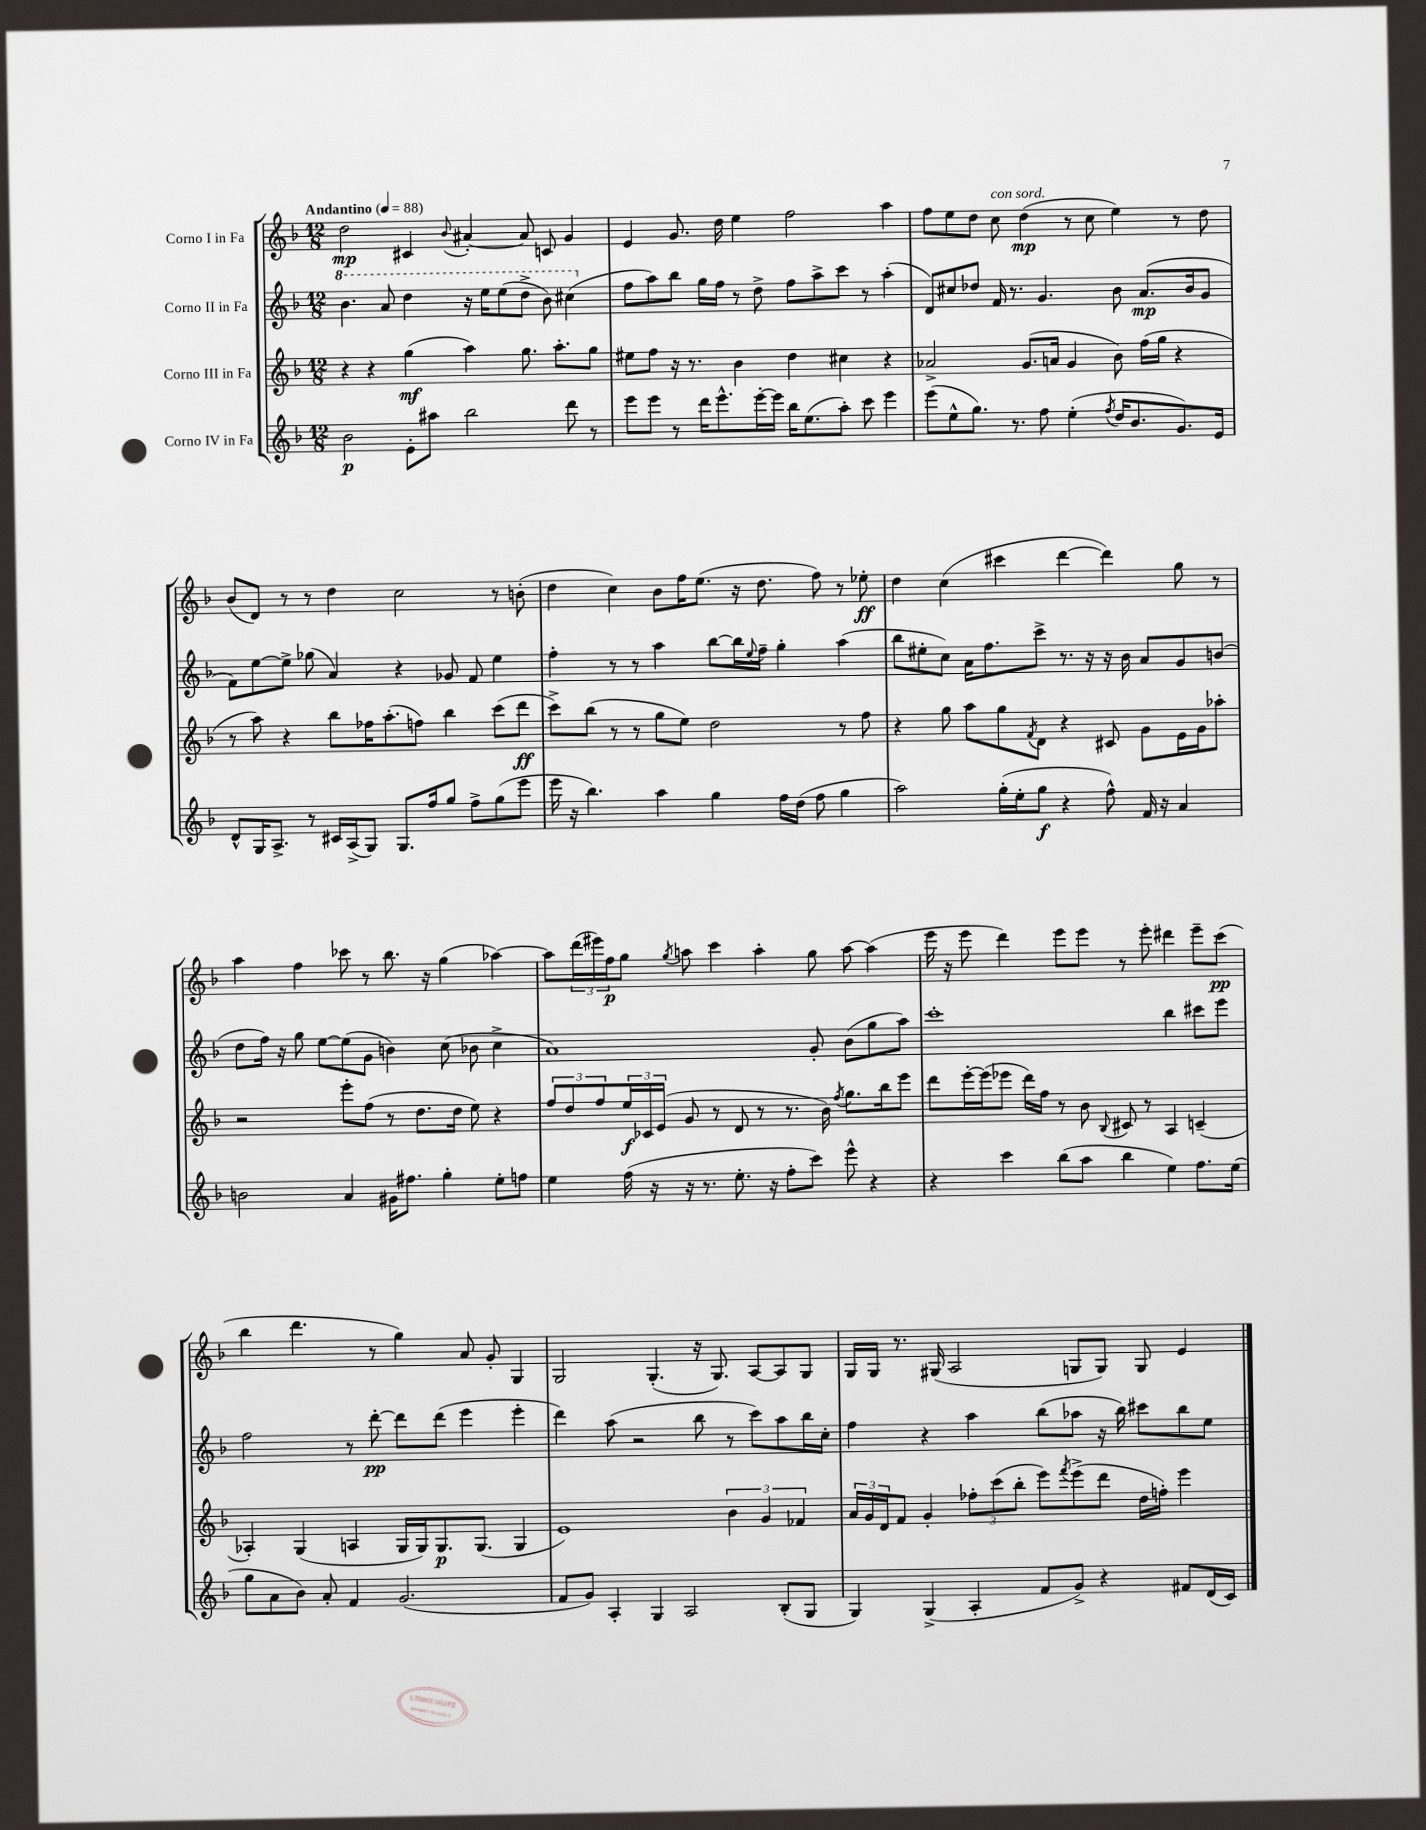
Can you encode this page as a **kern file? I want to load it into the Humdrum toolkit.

**kern	**dynam	**kern	**dynam	**kern	**dynam	**kern	**dynam
*part4	*part4	*part3	*part3	*part2	*part2	*part1	*part1
*staff4	*staff4	*staff3	*staff3	*staff2	*staff2	*staff1	*staff1
*I"Corno IV in Fa	*	*I"Corno III in Fa	*	*I"Corno II in Fa	*	*I"Corno I in Fa	*
*clefG2	*	*clefG2	*	*clefG2	*	*clefG2	*
*k[b-]	*	*k[b-]	*	*k[b-]	*	*k[b-]	*
*M12/8	*	*M12/8	*	*M12/8	*	*M12/8	*
*MM88	*	*MM88	*	*MM88	*	*MM88	*
*	*	*	*	*8va	*	*	*
=1	=1	=1	=1	=1	=1	=1	=1
!	!	!	!	!	!	!LO:TX:a:B:t=Andantino	!
2b-\	p	4r	.	4.bb-\	.	2dd\	mp
.	.	4r	.	.	.	.	.
.	.	.	.	8aa/	.	.	.
8e'\L	.	(4gg\	mf	4ddd\	.	4c#X/	.
8aa#X\J	.	.	.	.	.	.	.
.	.	.	.	.	.	8qqb-/	.
2bb-\	.	4aa\)	.	16r	.	[4a#X'/	.
.	.	.	.	16eee\KL	.	.	.
.	.	.	.	(8eee\	.	.	.
.	.	8.gg\	.	8ddd^\J	.	8a#/]	.
.	.	.	.	8bb-\)	.	8cn/	.
.	.	8.aa'\L	.	.	.	.	.
8ddd\	.	.	.	(4ccc#X\	.	4g/	.
8r	.	8gg\J	.	.	.	.	.
=2	=2	=2	=2	=2	=2	=2	=2
*	*	*	*	*X8va	*	*	*
8eee\L	.	8ee#X\L	.	8ff\L	.	4e/	.
8eee\J	.	8ff\J	.	8aa\)	.	.	.
8r	.	16r	.	8bb-\J	.	8.g/	.
.	.	8.r	.	.	.	.	.
16ddd\KL	.	.	.	16gg\LL	.	.	.
8.eee^^\	.	.	.	16ff\JJ	.	16dd\	.
.	.	4b-\	.	8r	.	4ee\	.
[16eee'\L	.	.	.	8dd^\	.	.	.
16eee\JJ]	.	.	.	.	.	.	.
16bb-\KL	.	4dd\	.	8ff\L	.	2ff\	.
(8.ee\	.	.	.	.	.	.	.
.	.	.	.	8aa^\	.	.	.
8aa'\J)	.	4cc#X\	.	8ccc\J	.	.	.
8ccc\	.	.	.	8r	.	.	.
4eee\	.	4r	.	(4aa'\	.	4aa\	.
=3	=3	=3	=3	=3	=3	=3	=3
(8eee\L	.	2a-X^/	.	8d/L)	.	8ff\L	.
8ee^^\	.	.	.	8cc#X/	.	8ee\	.
8.gg\J)	.	.	.	8dd-X/J	.	8dd\J	.
!	!	!	!	!	!	!LO:TX:a:i:t=con sord.	!
.	.	.	.	16f/	.	8cc\	.
8.r	.	.	.	8.r	.	.	.
.	.	(8.g/L	.	.	.	(4dd\	mp
8ff\	.	.	.	4.g/	.	.	.
.	.	16an/Jk	.	.	.	.	.
(4ee'\	.	4g/	.	.	.	8r	.
.	.	.	.	.	.	8cc\	.
8qff/	.	.	.	.	.	.	.
16dd/KL	.	8b-\)	.	8b-\	.	4ee\)	.
8.b-/	.	.	.	.	.	.	.
.	.	(16ff\LL	.	(8.a/L	mp	.	.
.	.	16gg\JJ	.	.	.	.	.
8.g/)	.	4r	.	.	.	8r	.
.	.	.	.	16b-/k	.	.	.
.	.	.	.	8g/J	.	8dd\	.
16e/Jk	.	.	.	.	.	.	.
!!LO:LB:g=z
=4	=4	=4	=4	=4	=4	=4	=4
8d^^/L	.	8r	.	8f\L)	.	(8b-/L	.
16G/K	.	8aa\)	.	[8ee\	.	8d/J)	.
8.A^/J	.	.	.	.	.	.	.
.	.	4r	.	8ee^\J]	.	8r	.
8r	.	.	.	(8gg-X\	.	8r	.
16c#X/LL	.	8bb-\L	.	4a/)	.	4dd\	.
(16A^/J	.	.	.	.	.	.	.
8G/J)	.	16ff-X\K	.	.	.	.	.
.	.	(8.aa'\	.	.	.	.	.
8.G/L	.	.	.	4r	.	2cc\	.
.	.	8ffn\J)	.	.	.	.	.
16ff/k	.	.	.	.	.	.	.
8gg/J	.	4bb-\	.	8g-X/	.	.	.
8ff^\L	.	.	.	8f/	.	.	.
(8gg\	.	(8ccc\L	.	4ee\	.	8r	.
8eee\J	.	8ddd\J	ff	.	.	(8bn'\	.
=5	=5	=5	=5	=5	=5	=5	=5
16eee\	.	8ccc^\L)	.	4ff'\	.	4dd\	.
16r	.	.	.	.	.	.	.
4.bb-\)	.	(8bb-\J	.	.	.	.	.
.	.	8r	.	8r	.	4cc\)	.
.	.	8r	.	8r	.	.	.
4aa\	.	8gg\L	.	4aa\	.	8b-\L	.
.	.	8ee\J)	.	.	.	16ff\K	.
.	.	.	.	.	.	(8.ee\J	.
4gg\	.	2dd\	.	[8bb-\L	.	.	.
.	.	.	.	16bb-\L]	.	16r	.
.	.	.	.	8qqee/	.	.	.
.	.	.	.	16ff~\JJ	.	8.dd\	.
16ff\LL	.	.	.	4gg'\	.	.	.
(16dd\JJ	.	.	.	.	.	.	.
8ff\	.	.	.	.	.	8ff\)	.
4gg\	.	8r	.	(4aa\	.	8r	.
.	.	8ff\	.	.	.	8ee-X'\	ff
=6	=6	=6	=6	=6	=6	=6	=6
2aa\)	.	4r	.	8bb-\L	.	4dd\	.
.	.	.	.	8ee#X'\	.	.	.
.	.	8gg\	.	8cc\J)	.	(4cc\	.
.	.	8aa\L	.	16a\KL	.	.	.
.	.	.	.	8.ff\	.	.	.
(16gg'\LL	.	8gg\	.	.	.	4ccc#X\	.
16ee'\J	.	.	.	.	.	.	.
.	.	8qf/	.	.	.	.	.
8gg\J	f	8d\J	.	8ccc^\J	.	.	.
4r	.	4r	.	8.r	.	[4ddd\	.
.	.	.	.	16r	.	.	.
8ff^^\)	.	8c#X/	.	16r	.	4ddd\])	.
.	.	.	.	16b-\	.	.	.
16f/	.	8g\L	.	8a/L	.	.	.
16r	.	.	.	.	.	.	.
4a/	.	16e\L	.	8g/	.	8gg\	.
.	.	16g\J	.	.	.	.	.
.	.	8aa-X'\J	.	(8bn/J	.	8r	.
!!LO:LB:g=z
=7	=7	=7	=7	=7	=7	=7	=7
2bn\	.	2r	.	8dd\L	.	4aa\	.
.	.	.	.	16ff\Jk)	.	.	.
.	.	.	.	16r	.	.	.
.	.	.	.	8gg\	.	4ff\	.
.	.	.	.	[8ee\L	.	.	.
4a/	.	8eee'\L	.	(8ee\]	.	8ccc-X\	.
.	.	(8ff\J	.	8g\J	.	8r	.
16g#X\KL	.	8r	.	4bn\)	.	8.bb-\	.
8.ff#X\J	.	.	.	.	.	.	.
.	.	8.dd\L	.	.	.	.	.
.	.	.	.	.	.	16r	.
4gg'\	.	.	.	(8cc\	.	(4gg\	.
.	.	16dd\Jk	.	.	.	.	.
.	.	8ee\)	.	8b-X\	.	.	.
8ee'\L	.	4r	.	4cc^\	.	[4aa-X\)	.
8ffn\J	.	.	.	.	.	.	.
=8	=8	=8	=8	=8	=8	=8	=8
4ee\	.	12ff/L	.	1a)	.	8aa-\L]	.
.	.	12dd/	.	.	.	.	.
.	.	.	.	.	.	(24ddd\L	.
.	.	12ff/	.	.	.	24eee#X\)	.
.	.	.	.	.	.	24ff\J	p
(16ff\	.	24ee/L	f	.	.	8gg\J	.
.	.	24c-X/	.	.	.	.	.
16r	.	.	.	.	.	.	.
.	.	(24e/JJ	.	.	.	.	.
.	.	.	.	.	.	8qgg/	.
16r	.	8g/	.	.	.	8aan\	.
8.r	.	.	.	.	.	.	.
.	.	8r	.	.	.	4ccc\	.
8.ee'\	.	8d/	.	.	.	.	.
.	.	8r	.	.	.	4aa'\	.
16r	.	.	.	.	.	.	.
8ff'\L	.	8.r	.	.	.	.	.
8ccc\J)	.	.	.	8g'/	.	8gg\	.
.	.	16b-\)	.	.	.	.	.
.	.	8qff/	.	.	.	.	.
8eee^^\	.	8.gg\L	.	(8b-\L	.	[8aa\	.
4r	.	.	.	8gg\	.	(4aa\]	.
.	.	16bb-\k	.	.	.	.	.
.	.	8eee\J	.	8aa\J)	.	.	.
=9	=9	=9	=9	=9	=9	=9	=9
4r	.	8ddd\L	.	1ccc'	.	16eee\	.
.	.	.	.	.	.	16r	.
.	.	[16eee'\L	.	.	.	8eee\	.
.	.	(16eee\J]	.	.	.	.	.
4ccc\	.	8eee-X\J	.	.	.	4ddd\)	.
.	.	16ddd\LL)	.	.	.	.	.
.	.	16ff\JJ	.	.	.	.	.
(8bb-\L	.	8r	.	.	.	8eee\L	.
8aa\J	.	8b-\	.	.	.	8eee\J	.
.	.	8qqB-/	.	.	.	.	.
4bb-\	.	8c#X/	.	.	.	8r	.
.	.	8r	.	.	.	8eee'\	.
4ee\)	.	4A/	.	4bb-\	.	4ddd#X\	.
8.ff\L	.	(4cn~/	.	8ccc#X\L	.	8eee~\L	.
.	.	.	.	8eee\J	.	(8ccc\J	pp
(16ee\Jk	.	.	.	.	.	.	.
!!LO:LB:g=z
=10	=10	=10	=10	=10	=10	=10	=10
8gg\L	.	4A-X'/)	.	2ff\	.	4bb-\	.
8a\	.	.	.	.	.	.	.
8b-\J)	.	(4G/	.	.	.	4.ddd\	.
8a'/	.	.	.	.	.	.	.
4f/	.	4An/	.	8r	.	.	.
.	.	.	.	[8ddd'\	pp	8r	.
(2.g/	.	16G/LL	.	8ddd\L]	.	4gg\)	.
.	.	16G/J)	.	.	.	.	.
.	.	8.G/	p	(8ddd\J	.	.	.
.	.	.	.	4eee\	.	8a/	.
.	.	(8.G/J	.	.	.	.	.
.	.	.	.	.	.	8g'/	.
.	.	4G/	.	4eee'\	.	4G/	.
=11	=11	=11	=11	=11	=11	=11	=11
8f/L	.	1e)	.	4ddd\)	.	2G/	.
8g/J)	.	.	.	.	.	.	.
4A'/	.	.	.	(8aa\	.	.	.
.	.	.	.	2r	.	.	.
4G/	.	.	.	.	.	(4.G'/	.
2A/	.	.	.	.	.	.	.
.	.	.	.	8bb-\	.	16r	.
.	.	.	.	.	.	8.G/)	.
.	.	6b-\	.	8r	.	.	.
.	.	.	.	8ccc\L)	.	[8A/L	.
.	.	6g/	.	.	.	.	.
(8B-'/L	.	.	.	8aa\	.	8A/]	.
.	.	6f-X/	.	.	.	.	.
8G/J	.	.	.	16bb-\L	.	8G/J	.
.	.	.	.	16cc'\JJ	.	.	.
=12	=12	=12	=12	=12	=12	=12	=12
4G/)	.	24a/LL	.	4ff\	.	16G/LL	.
.	.	24g/	.	.	.	.	.
.	.	.	.	.	.	16G/JJ	.
.	.	24d/J	.	.	.	.	.
.	.	8f/J	.	.	.	8.r	.
(4G^/	.	4g'/	.	4r	.	.	.
.	.	.	.	.	.	(16G#X/	.
.	.	.	.	.	.	2A/	.
4A'/	.	12ff-X'\L	.	4aa\	.	.	.
.	.	(12ccc\	.	.	.	.	.
.	.	12bb-'\J	.	.	.	.	.
8f/L	.	8eee\L)	.	(8bb-\L	.	.	.
.	.	8qfff/	.	.	.	.	.
8g^/J)	.	(8eee^\	.	8aa-X\J	.	8Gn/L	.
4r	.	8ddd\J	.	16r	.	8G/J)	.
.	.	.	.	16bb-\)	.	.	.
.	.	16dd\LL	.	8ccc#X\L	.	8G/	.
.	.	16ffn'\JJ)	.	.	.	.	.
8f#X/L	.	4eee\	.	8bb-\	.	4e/	.
(16d/L	.	.	.	8ee\J	.	.	.
16c/JJ)	.	.	.	.	.	.	.
==	==	==	==	==	==	==	==
*-	*-	*-	*-	*-	*-	*-	*-
